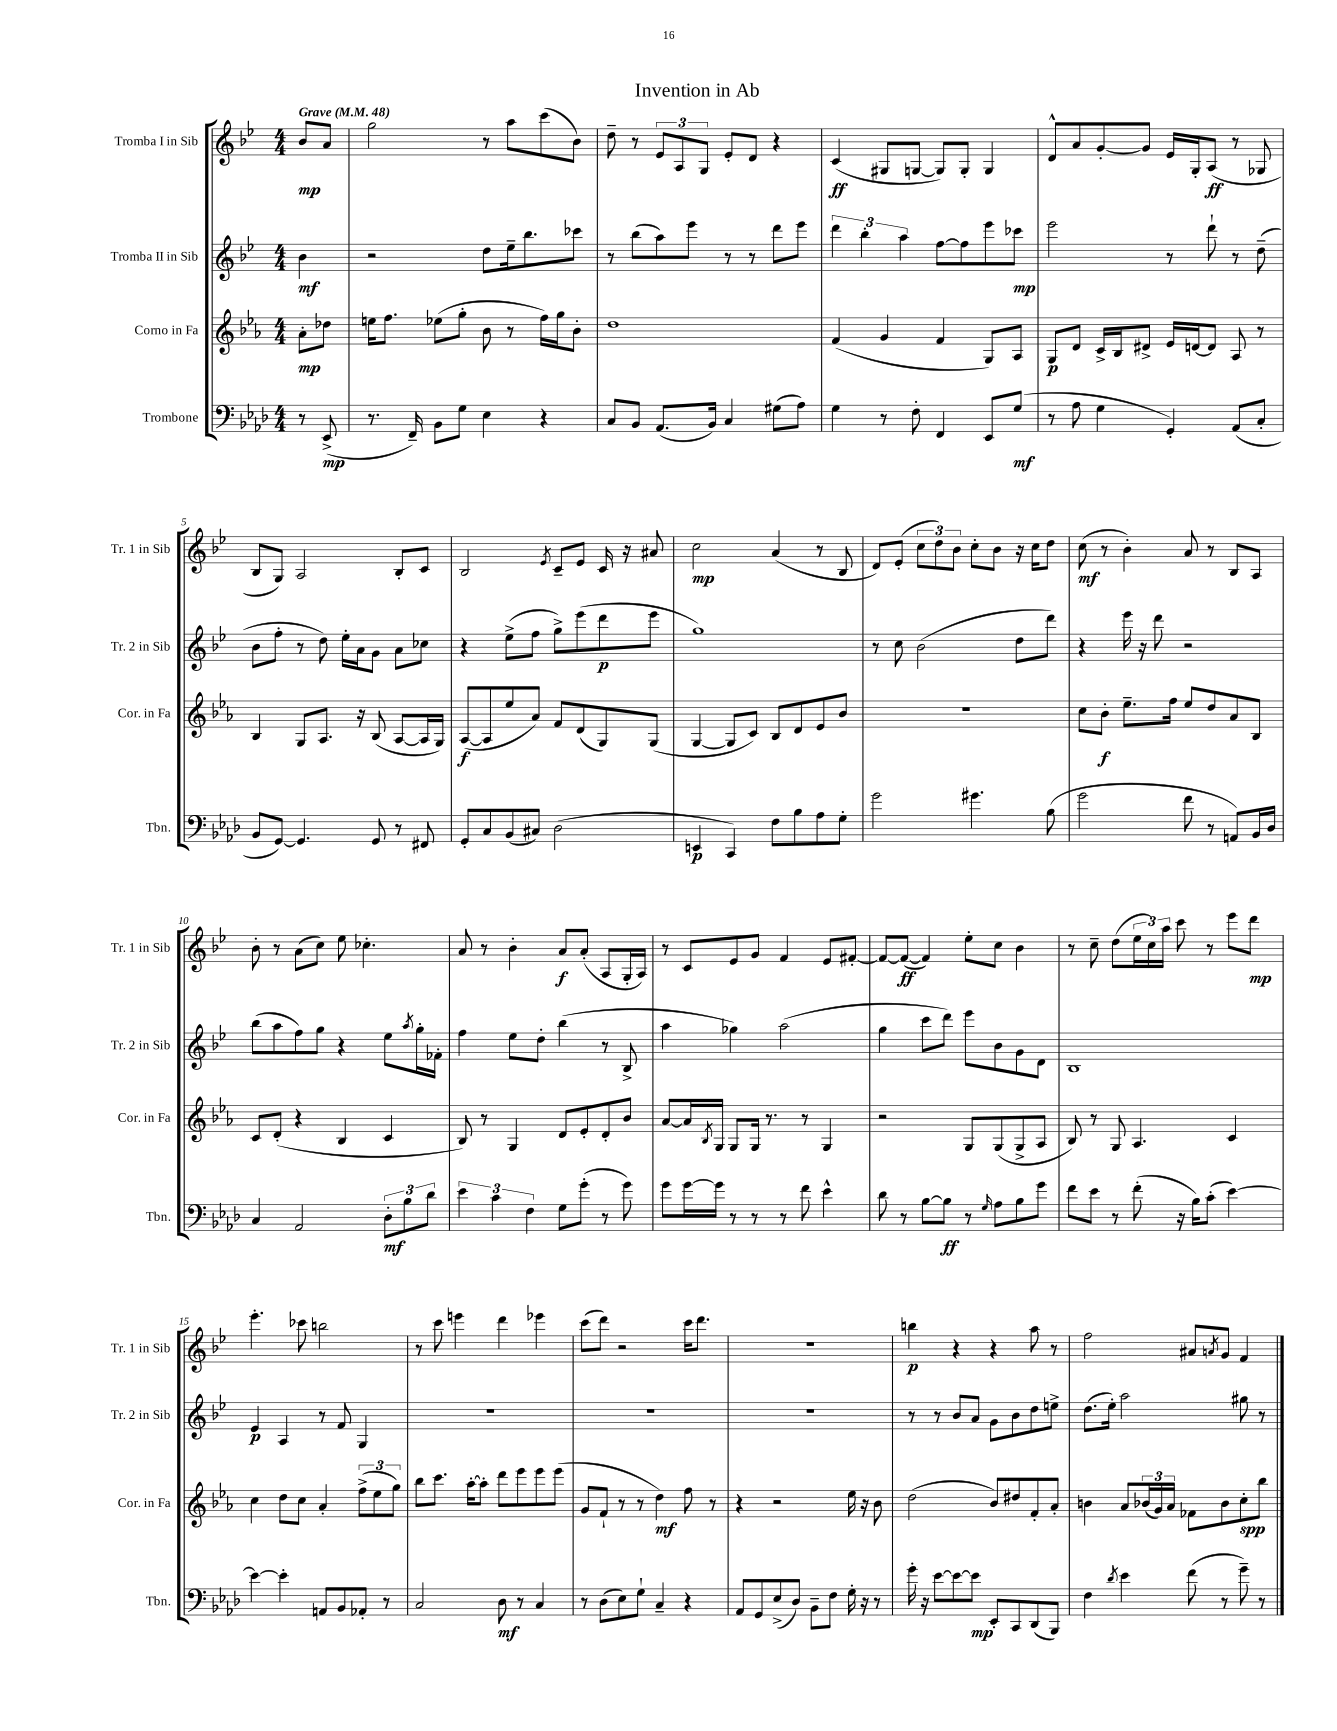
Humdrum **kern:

**kern	**kern	**kern	**kern
*staff4	*staff3	*staff2	*staff1
*clefF4	*clefG2	*clefG2	*clefG2
*k[b-e-a-d-]	*k[b-e-a-]	*k[b-e-]	*k[b-e-]
*M4/4	*M4/4	*M4/4	*M4/4
*MM48	*MM48	*MM48	*MM48
8r	8a-'	4b-	8b-
(8EE-^	8dd-	.	8a
=	=	=	=
8.r	16ee	2r	2gg
.	8.ff	.	.
16FF~)	.	.	.
8BB-	(8ee-	.	.
8G	8gg'	.	.
4E-	8b-	8dd	8r
.	8r	16ee-~	8aa
.	.	8.bb-	.
4r	16ff)	.	(8ccc
.	16gg	.	.
.	8b-'	8ccc-	8b-)
=	=	=	=
8C	1dd	8r	8dd~
8BB-	.	(8bb-	8r
(8.AA-	.	8aa)	12e-
.	.	.	12A
.	.	8eee-	.
.	.	.	12G
16BB-)	.	.	.
4C	.	8r	8e-'
.	.	8r	8d
(8G#	.	8ddd	4r
8A-)	.	8eee-	.
=	=	=	=
4G	(4f	6ddd	(4c
.	.	6bb-'	.
8r	4g	.	8G#
.	.	6aa	.
8F'	.	.	[8G
4FF	4f	[8ff	8G])
.	.	8ff]	8G'
8EE-	8G)	8eee-	4G
(8G	8A-	8ccc-	.
=	=	=	=
8r	8G	2eee-	8d^^
8A-	8d	.	8a
4G	16c^	.	[8g'
.	16B-	.	.
.	8d#^	.	8g]
4GG')	16e-	8r	16e-
.	[16d	.	16G'
.	8d]	8ddd`	(8A
(8AA-	8A-	8r	8r
8C'	8r	(8dd~	8G-
=	=	=	=
8BB-	4B-	8b-	8B-
[8GG)	.	8ff'	8G)
4.GG]	8G	8r	2A
.	8.A-	8dd)	.
.	.	16ee-'	.
.	16r	16a	.
8GG	(8B-	8g	.
8r	[8A-	8a	8B-'
8FF#	16A-]	8cc-	8c
.	16G)	.	.
=	=	=	=
8GG'	([8A-	4r	2B-
8C	8A-]	.	.
(8BB-	8ee-	(8ee-^	.
8C#)	8a-)	8ff	.
.	.	.	8qe-
(2D-	8f	8gg^)	8c~
.	(8d	(8eee-	8e-
.	8G)	8ddd	16c
.	.	.	16r
.	(8G	8eee-	8a#
=	=	=	=
4EE	[4G	1gg)	2cc
4CC)	8G]	.	.
.	8c)	.	.
8F	8B-	.	(4a
8B-	8d	.	.
8A-	8e-	.	8r
8G'	8b-	.	8B-
=	=	=	=
2g	1r	8r	8d)
.	.	8cc	(8e-'
.	.	(2b-	12cc
.	.	.	12dd)
.	.	.	12b-
4.g#	.	.	8cc'
.	.	.	8b-
.	.	8dd	16r
.	.	.	16cc
(8B-	.	8ddd)	8dd
=	=	=	=
2g	8cc	4r	(8cc
.	8b-'	.	8r
.	8.ee-~	16eee-	4b-')
.	.	16r	.
.	.	8ddd	.
.	16ff	.	.
8f	8ee-	2r	8a
8r	8dd	.	8r
8AA)	8a-	.	8B-
16BB-	8B-	.	8A
16D-	.	.	.
=	=	=	=
4C	8c	(8bb-	8b-'
.	(8d'	8aa	8r
2AA-	4r	8ff)	(8a
.	.	8gg	8cc)
.	4B-	4r	8ee-
.	.	.	4.cc-'
12D-'	4c	8ee-	.
12B-	.	.	.
.	.	8qaa	.
.	.	16gg'	.
12d-	.	.	.
.	.	16f-'	.
=	=	=	=
6e-	8B-)	4ff	8a
.	8r	.	8r
6c	.	.	.
.	4G	8ee-	4b-'
6F	.	.	.
.	.	8dd'	.
8G	8d	(4bb-	8a
(8g'	8e-'	.	(8a'
8r	8d'	8r	8A
8g)	8b-	8B-^	16G'
.	.	.	16A)
=	=	=	=
8g	[8a-	4aa	8r
[16g	16a-]	.	8c
.	8qB-	.	.
16g]	16G	.	.
8r	8G	4gg-)	8e-
8r	16G	.	8g
.	8.r	.	.
8r	.	(2aa	4f
8f	8r	.	.
4e-^^	4G	.	8e-
.	.	.	[8f#'
=	=	=	=
8d-	2r	4gg	8f#_
8r	.	.	(8f#_
[8B-	.	8ccc	4f#])
8B-]	.	8ddd)	.
8r	8G	8eee-	8ee-'
16qqG	.	.	.
8A-	(8G	8b-	8cc
8B-	8G^	8g	4b-
8g	8A-	8d	.
=	=	=	=
8f	8B-)	1B-	8r
8e-	8r	.	8cc~
8r	8G	.	(8dd
(8f'	4.A-	.	24ee-
.	.	.	24cc)
.	.	.	24aa
16r	.	.	8ccc
16B-)	.	.	.
(8c'	.	.	8r
[4e-)	4c	.	8eee-
.	.	.	8ddd
=	=	=	=
4e-_	4cc	4e-	4.eee-'
4e-']	8dd	4A	.
.	8cc	.	8ccc-
8AA	4a-'	8r	2bb
8BB-	.	8f	.
8AA-'	(12ff^	4G	.
.	12ee-	.	.
8r	.	.	.
.	12gg)	.	.
=	=	=	=
2C	8bb-	1r	8r
.	8.ccc	.	8ccc
.	.	.	4eee
.	[16aa-'	.	.
.	8aa-']	.	.
8D-	8ddd	.	4ddd
8r	8eee-	.	.
4C	8eee-	.	4eee-
.	(8eee-	.	.
=	=	=	=
8r	8g	1r	(8ccc
(8D-	8f`	.	8ddd)
8E-)	8r	.	2r
8G`	8r	.	.
4C~	4dd)	.	.
4r	8ff	.	16ccc
.	.	.	8.ddd
.	8r	.	.
=	=	=	=
8AA-	4r	1r	1r
8GG	.	.	.
(8E-^	2r	.	.
8D-)	.	.	.
8BB-~	.	.	.
8F	.	.	.
16G'	16ee-	.	.
16r	16r	.	.
8r	8b-	.	.
=	=	=	=
16g'	(2dd	8r	4bb
16r	.	.	.
[8e-	.	8r	.
8e-_	.	8b-	4r
8e-]	.	8a	.
8EE-'	8b-)	8g	4r
8CC	8dd#	8b-	.
(8DD-	8f'	8dd	8aa
8BBB-)	8a-'	8ee^	8r
=	=	=	=
4F	4b	(8.dd	2ff
.	.	16ee-')	.
8qd-	.	.	.
4e-	8a-	2aa	.
.	(24b-	.	.
.	24g)	.	.
.	24a-	.	.
(8f	8f-	.	8a#
.	.	.	8qa
8r	8b-	.	8g
8g~)	8cc'	8gg#	4f
8r	8bb-	8r	.
==	==	==	==
*-	*-	*-	*-
